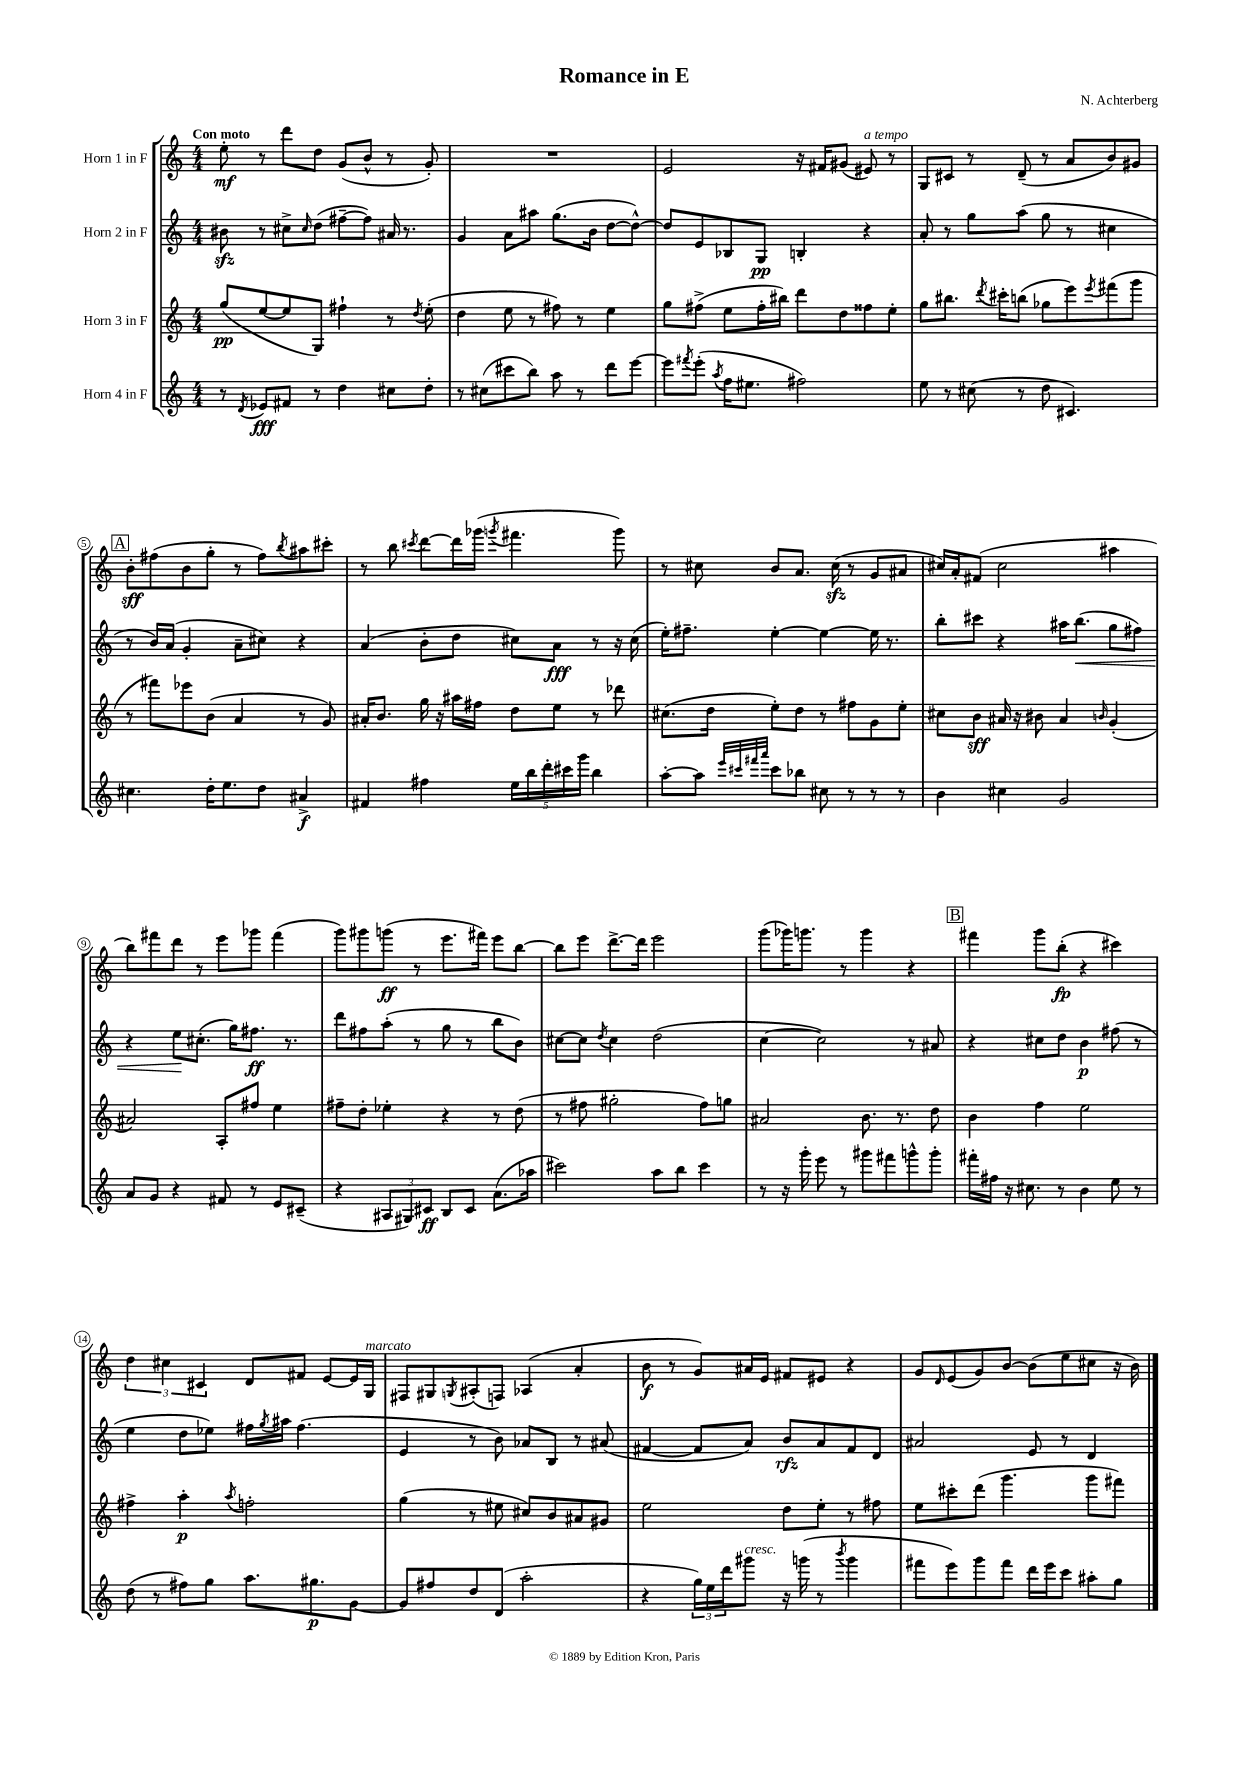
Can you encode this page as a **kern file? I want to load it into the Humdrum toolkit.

**kern	**kern	**kern	**kern
*staff4	*staff3	*staff2	*staff1
*clefG2	*clefG2	*clefG2	*clefG2
*k[]	*k[]	*k[]	*k[]
*M4/4	*M4/4	*M4/4	*M4/4
8r	(8gg	8b#	8ee'
8qd	.	.	.
8e-	[8ee	8r	8r
8f#	8ee]	8cc#^	8ddd
.	.	16qqcc#	.
8r	8G)	(8dd	8dd
4dd	4ff#`	[8ff#~	(8g
.	.	8ff#])	8b^^
8cc#	8r	16a#	8r
.	.	8.r	.
.	8qdd	.	.
8dd'	(8ee'	.	8g')
=	=	=	=
8r	4dd	4g	1r
(8cc#	.	.	.
8ccc#	8ee	8a	.
8bb)	8r	8aa#	.
8aa	8ff#)	(8.gg	.
8r	8r	.	.
.	.	16b	.
8ddd	4ee	[8dd	.
[8eee	.	8dd^^_)	.
=	=	=	=
8eee]	8gg	8dd]	2e
8qfff#	.	.	.
(8eee'	(8ff#^	8e	.
8qaa	.	.	.
16ff	8ee	8B-	.
8.ee#	.	.	.
.	16ff#'	8G	.
.	16bb#)	.	.
2ff#)	8ddd	4B'	16r
.	.	.	16f#
.	8dd	.	(8g#
.	8ff##	4r	8e#)
.	8ee'	.	8r
=	=	=	=
8ee	8gg	8a'	8G
8r	8.bb#	8r	8c#
(8cc#	.	8gg	8r
.	8qddd	.	.
.	16ccc#'	.	.
8r	(8bb	(8aa	(8d~
8dd	8gg-	8gg	8r
4.c#)	8eee)	8r	8a
.	8qeee	.	.
.	(8fff#	4cc#	8b)
.	8ggg	.	8g#
=	=	=	=
4.cc#	8r	8r	8b'
.	8fff#)	16b)	(8ff#
.	.	(16a	.
.	8eee-	4g'	8b
16dd'	(8b	.	8gg'
8.ee	.	.	.
.	4a	8a~	8r
8dd	.	8cc#)	8ff#)
.	.	.	8qbb
4a#^	8r	4r	8aa#
.	8g)	.	8ccc#'
=	=	=	=
4f#	16a#'	(4a	8r
.	8.b	.	.
.	.	.	8bb
.	.	.	8qccc#
4ff#	16gg	8b'	[8ddd
.	16r	.	.
.	16aa#	8dd	16ddd]
.	16ff#	.	(16ggg-
.	.	.	8qggg
20ee	8dd	8cc#)	4.fff#
20bb	.	.	.
20ddd'	.	.	.
.	8ee	8a	.
20ccc#	.	.	.
20ggg	.	.	.
4bb	8r	8r	.
.	8ddd-	16r	8ggg)
.	.	(16cc#	.
=	=	=	=
[8aa'	(8.cc#	16ee')	8r
.	.	8.ff#~	.
8aa]	.	.	8cc#
.	16dd	.	.
32qqeee	.	.	.
32qqccc#	.	.	.
32qqfff#	.	.	.
32qqaaa	.	.	.
8ccc#	8ee')	[4ee'	8b
8bb-	8dd	.	8.a
8cc#	8r	4ee_	.
.	.	.	(16cc#
8r	8ff#	.	8r
8r	8g	16ee]	8g
.	.	8.r	.
8r	8ee'	.	8a#
=	=	=	=
4b	8cc#	8bb'	16cc#)
.	.	.	16a'
.	8b	8ccc#	(8f#
4cc#	16a#	4r	2cc#
.	16r	.	.
.	8b#	.	.
2g	4a#	16aa#	.
.	.	(8.bb	.
.	16qqb	.	.
.	(4g'	8gg	4aa#
.	.	8ff#)	.
=	=	=	=
8a	2a#)	4r	8bb)
8g	.	.	8fff#
4r	.	8ee	8ddd
.	.	(8.cc#'	8r
8f#	8A'	.	8eee
.	.	16gg)	.
8r	8ff#	8.ff#	8ggg-
8e	4ee	.	(4fff#
.	.	8.r	.
(8c#~	.	.	.
=	=	=	=
4r	8ff#~	8ddd	8ggg)
.	8dd'	8ff#	8ggg#
12A#	4ee-'	(8aa'	(8ggg
12G#)	.	.	.
.	.	8r	8r
12c#	.	.	.
8B	4r	8gg	8.eee
8c#	.	8r	.
.	.	.	16fff#)
(8.a	8r	8bb	8eee
.	(8dd	8b)	[8bb
16aa-	.	.	.
=	=	=	=
2ccc#)	8r	[8cc#	8bb]
.	8ff#	8cc#]	8eee
.	.	8qdd	.
.	2gg#'	4cc#	[8.ddd^
.	.	.	16ddd]
8aa	.	(2dd	2eee
8bb	.	.	.
4ccc#	8ff#)	.	.
.	8gg	.	.
=	=	=	=
8r	2a#	[4cc	(8ggg
16r	.	.	16ggg-)
16ggg'	.	.	8.ggg
8eee	.	2cc])	.
8r	.	.	8r
8ggg#	8.b	.	4ggg
8fff#	.	.	.
.	8.r	.	.
8ggg^^	.	8r	4r
8ggg'	8dd	8a#	.
=	=	=	=
16fff#'	4b	4r	4fff#
16ff#	.	.	.
16r	.	.	.
8.cc#	.	.	.
.	4ff	8cc#	8ggg
8r	.	8dd	(8bb'
4b	2ee	4b	4r
8ee	.	(8ff#	4ccc#)
8r	.	8r	.
=	=	=	=
(8dd	4ff#^	4ee	6dd
8r	.	.	.
.	.	.	6cc#
8ff#)	4aa'	8dd	.
.	.	.	6c#
8gg	.	8ee-)	.
.	8qaa	.	.
8.aa	2ff'	16ff#	8d
.	.	8qgg	.
.	.	16aa#	.
.	.	(4.ff#	8f#
8.gg#	.	.	.
.	.	.	[8e
[8g	.	.	16e]
.	.	.	16G
=	=	=	=
8g]	(4gg	4e	8F#
8ff#	.	.	8G#
.	.	.	8qG
8dd	8r	8r	(8A#'
(8d	8ee#	8b)	8F)
2aa'	8cc#)	8a-	(4A-
.	8b	8B	.
.	8a#	8r	4a'
.	8g#	(8a#	.
=	=	=	=
4r	2ee	[4f#	8b
.	.	.	8r
24gg)	.	8f#]	8g)
24ee	.	.	.
24ddd	.	.	.
8ggg#	.	8a)	16a#
.	.	.	16e
16r	8dd	8b	8f#
(16ggg	.	.	.
8r	8ee'	8a	8e#
8qbbb	.	.	.
4ggg	8r	8f#	4r
.	8ff#	8d	.
=	=	=	=
8fff#	8ee	2a#	8g
.	.	.	16qqd
8eee)	8ccc#'	.	(8e
8ggg	(8ddd	.	8g)
8fff#	4.ggg	.	[8b
16ddd	.	8e	(8b]
16eee	.	.	.
8ccc	.	8r	8ee
8aa#'	8ggg	4d	8cc#
8gg	8fff#)	.	16r
.	.	.	16b)
==	==	==	==
*-	*-	*-	*-
